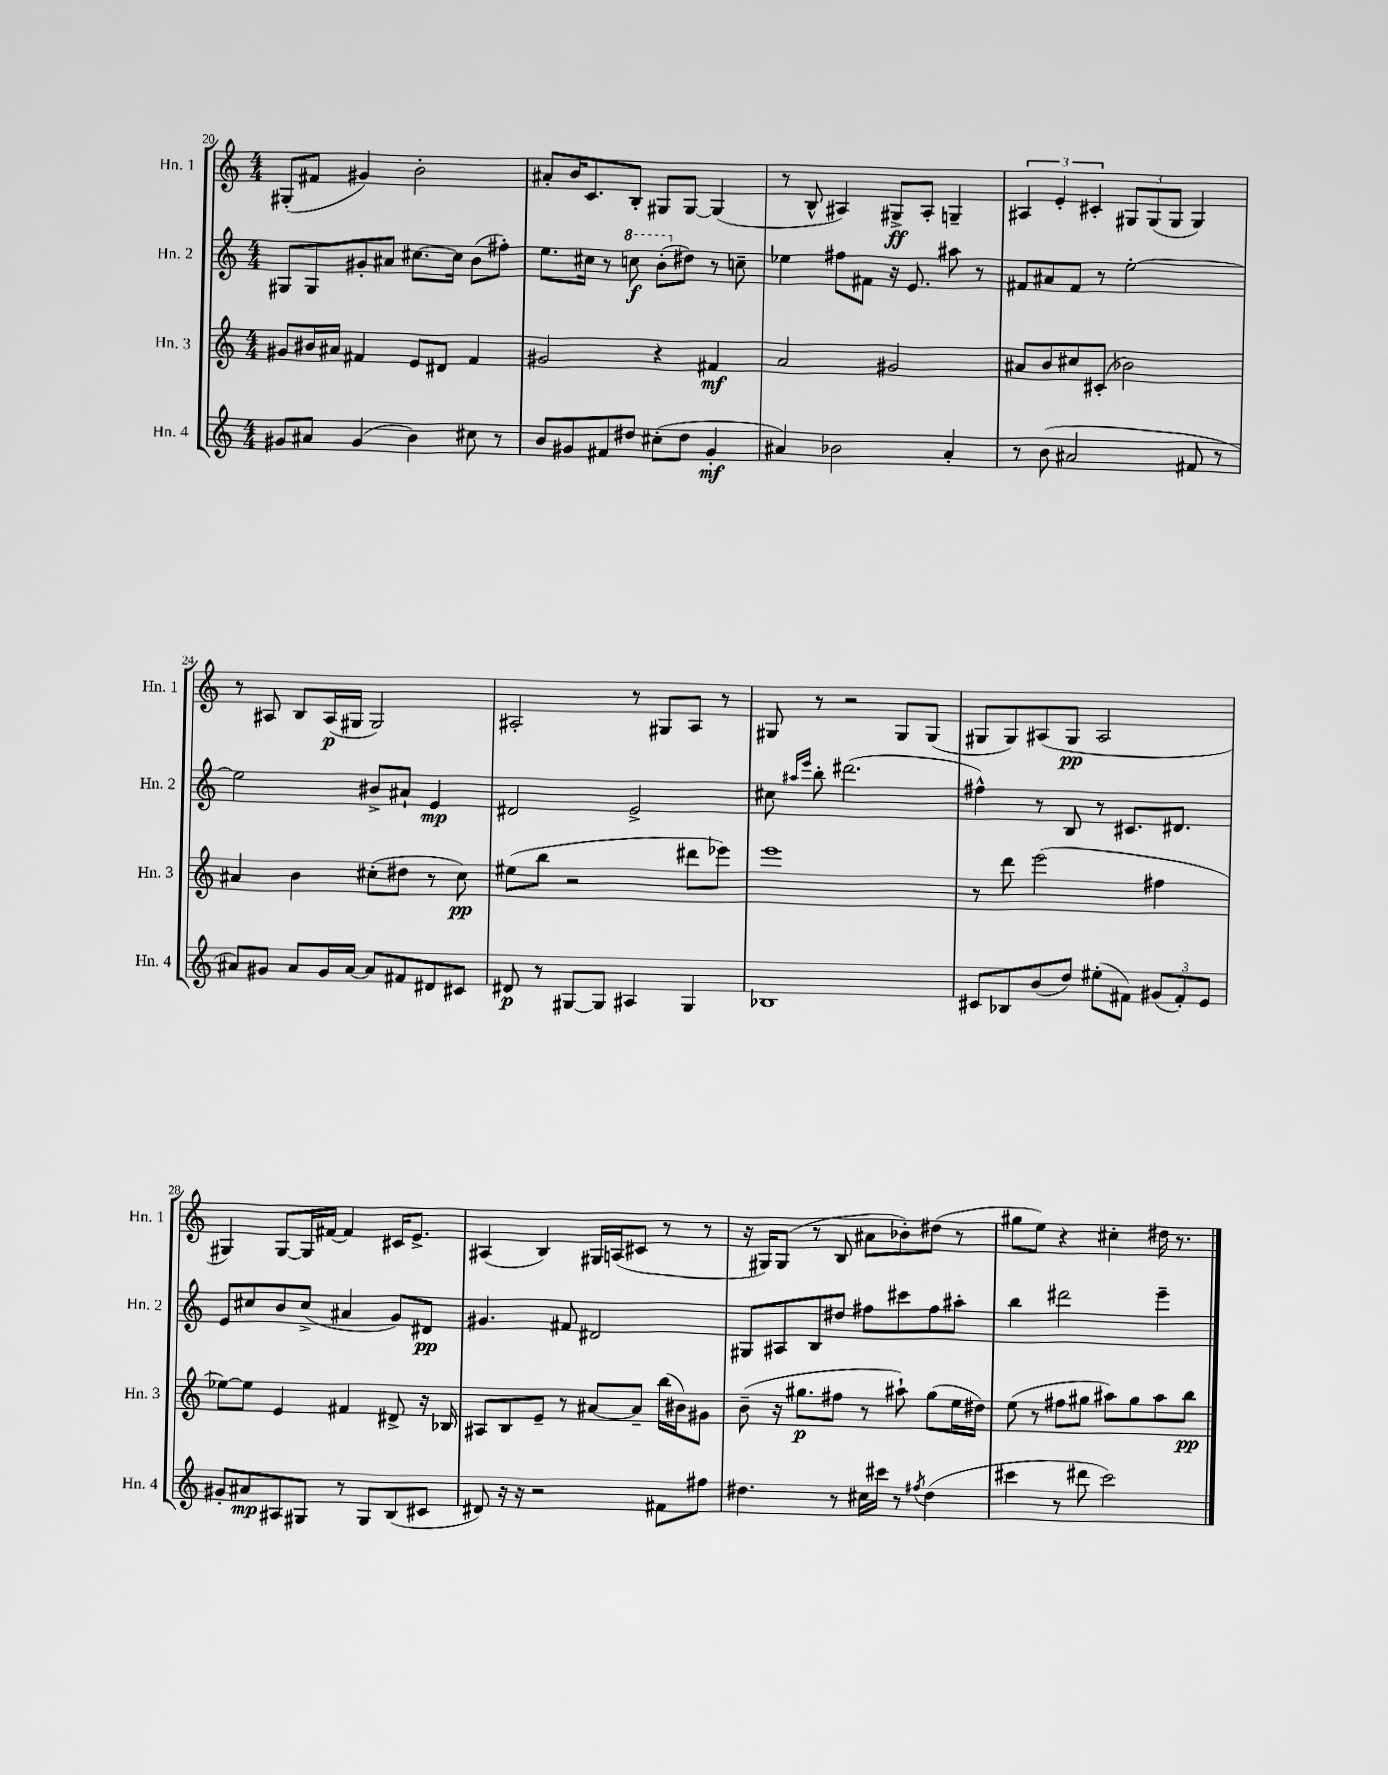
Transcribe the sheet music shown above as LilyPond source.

<<
\new StaffGroup <<
\new Staff = "s0" \with { instrumentName = "Hn. 1" shortInstrumentName = "Hn. 1" } {
    \clef treble \key c \major \numericTimeSignature \time 4/4
    gis8-.( fis'8 gis'4) b'2-. |
    ais'8-. b'16 c'8. b8-. gis8 gis8~ gis4( |
    r8 b8-^ ais4) gis8->\ff ais8-. g4-- |
    \tuplet 3/2 { ais4 e'4-. cis'4-. } \tuplet 3/2 { gis8 gis8( gis8 } gis4) |
    r8 ais8 b8 ais16\p( gis16 gis2) |
    ais2-. r8 gis8 ais8 r8 |
    gis8 r8 r2 gis8 gis8( |
    gis8 gis8) ais8( gis8\pp ais2 |
    gis4) gis8~ gis16 fis'16~ fis'4 cis'16 e'8.-> |
    ais4( b4) gis16 a16( cis'8 r8 r8 |
    r16 gis16) gis8( r8 b8 ais'8 bes'8-.) dis''8( r8 |
    gis''8 e''8) r4 cis''4-. dis''16 r8. \bar "|." |
}
\new Staff = "s1" \with { instrumentName = "Hn. 2" shortInstrumentName = "Hn. 2" } {
    \clef treble \key c \major \numericTimeSignature \time 4/4
    gis8 gis8 gis'8-. ais'8 cis''8.~ cis''16 b'8( fis''8-.) |
    e''8. cis''16 r8 \ottava #1 c'''!8\f b''8-.( \ottava #0 dis''8) r8 c''8-- |
    ees''4 fis''8 fis'8 r16 e'8. ais''8 r8 |
    fis'8 ais'8 fis'8 r8 e''2~-. |
    e''2 bis'8-> ais'8-! e'4\mp |
    dis'2 e'2-> |
    cis''8 \grace { ais''16 e'''16 } b''8-. dis'''2.( |
    fis''4-^) r8 b8 r8 cis'8. dis'8. |
    e'8 cis''8 b'8 cis''8->( ais'4 g'8) dis'8\pp |
    gis'4. fis'8 dis'2 |
    gis8 ais8 b8 dis''8 fis''8 cis'''8 fis''8 ais''8-. |
    b''4 dis'''2 e'''4-- \bar "|." |
}
\new Staff = "s2" \with { instrumentName = "Hn. 3" shortInstrumentName = "Hn. 3" } {
    \clef treble \key c \major \numericTimeSignature \time 4/4
    gis'8 bis'16 ais'16 fis'4 e'8 dis'8 fis'4 |
    gis'2 r4 fis'4\mf |
    a'2 gis'2 |
    ais'8 b'8 cis''8 cis'8-.( bes'2) |
    ais'4 b'4 cis''8-.( dis''8 r8 cis''8\pp) |
    eis''8( b''8 r2 dis'''8 ees'''8) |
    e'''1 |
    r8 d'''8 e'''2( fis''4 |
    ees''8~) ees''8 e'4 fis'4 dis'8-> r16 bes16 |
    ais8 b8 e'8-- r8 ais'8~ ais'8-- b''16( bis'16) gis'8 |
    b'8--( r16 gis''8.\p fis''8 r8 ais''8-!) gis''8( e''16 dis''16) |
    e''8( r8 fis''8 gis''8 ais''8) gis''8 ais''8 b''8\pp \bar "|." |
}
\new Staff = "s3" \with { instrumentName = "Hn. 4" shortInstrumentName = "Hn. 4" } {
    \clef treble \key c \major \numericTimeSignature \time 4/4
    gis'8 ais'8 gis'4( b'4) cis''8 r8 |
    b'8 gis'8 fis'8 dis''8 cis''8-.( dis''8 gis'4-.\mf |
    ais'4) bes'2 ais'4-. |
    r8 b'8( ais'2 fis'8 r8 |
    ais'8) gis'8 ais'8 gis'16 ais'16~ ais'8 fis'8 dis'8 cis'8 |
    dis'8\p r8 gis8~ gis8 ais4 gis4 |
    bes1 |
    cis'8 bes8 b'8( d''8) eis''8-.( fis'8) \tuplet 3/2 { gis'8( fis'8-.) e'8 } |
    gis'8-. ais'8\mp ais8 gis8 r8 gis8 b8( cis'8 |
    dis'8) r16 r16 r2 fis'8 fis''8 |
    dis''4. r8 cis''16 cis'''16 r8 \acciaccatura { fis''8 } dis''4( |
    cis'''4 r8 dis'''8 cis'''2) \bar "|." |
}
>>
>>
\layout { \context { \Score currentBarNumber = #20 } }
